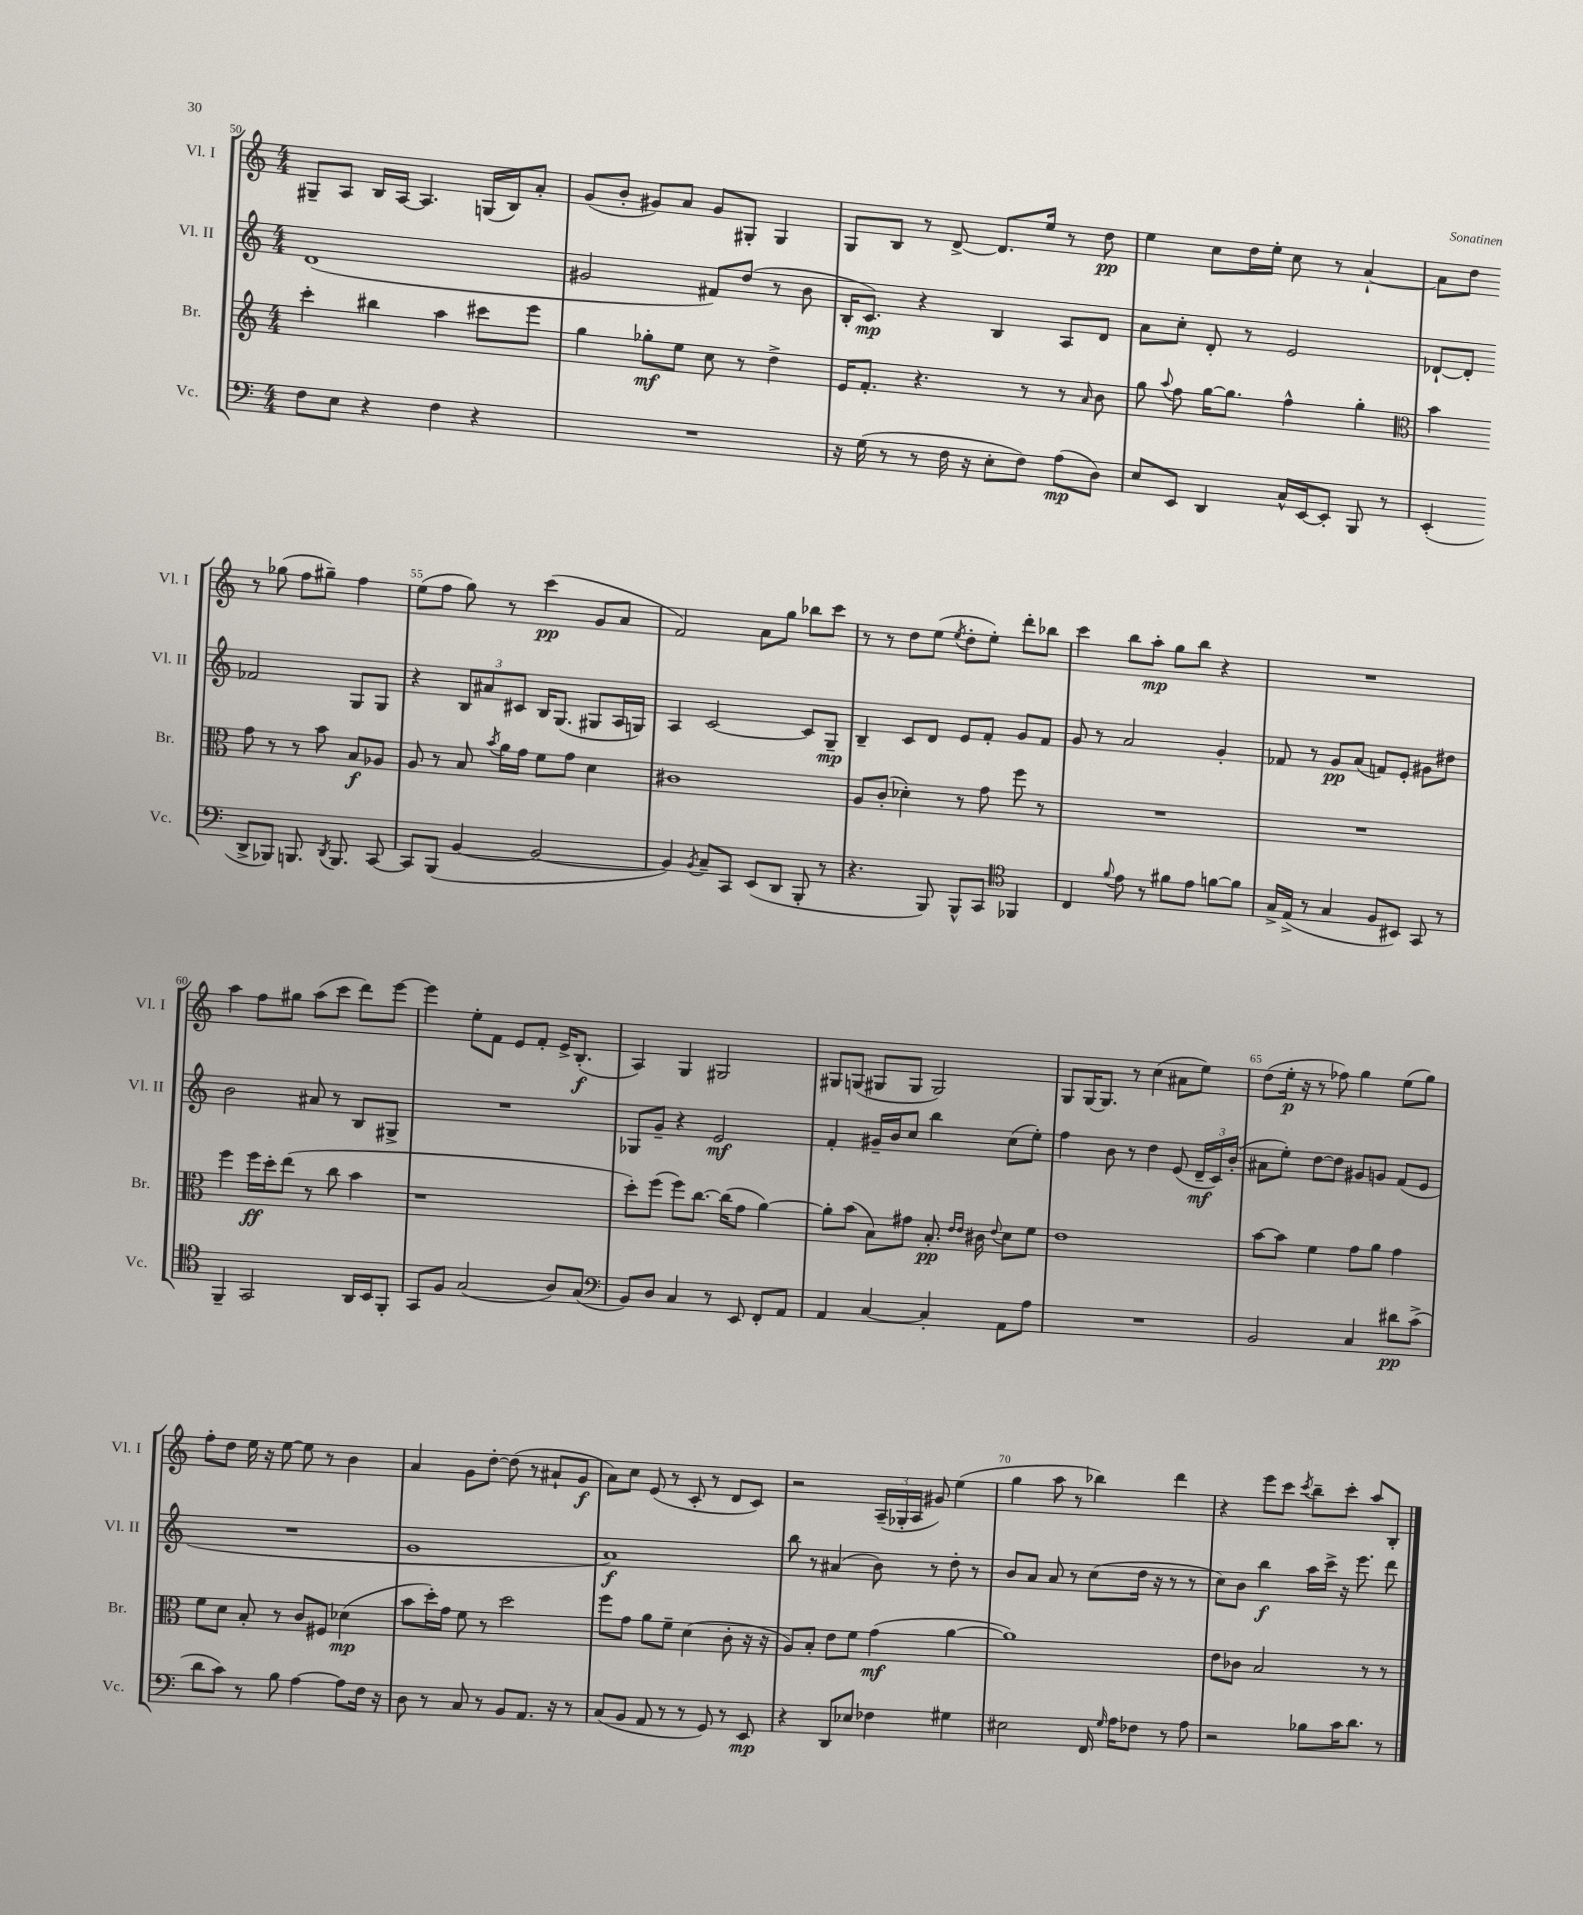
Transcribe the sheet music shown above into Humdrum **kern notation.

**kern	**dynam	**kern	**dynam	**kern	**dynam	**kern	**dynam
*part4	*part4	*part3	*part3	*part2	*part2	*part1	*part1
*staff4	*staff4	*staff3	*staff3	*staff2	*staff2	*staff1	*staff1
*I"Vc.	*	*I"Br.	*	*I"Vl. II	*	*I"Vl. I	*
*I'Vc.	*	*I'Br.	*	*I'Vl. II	*	*I'Vl. I	*
*clefF4	*	*clefG2	*	*clefG2	*	*clefG2	*
*k[]	*	*k[]	*	*k[]	*	*k[]	*
*M4/4	*	*M4/4	*	*M4/4	*	*M4/4	*
=50	=50	=50	=50	=50	=50	=50	=50
8F\L	.	4ccc'\	.	(1d	.	8G#X~/L	.
8E\J	.	.	.	.	.	8A/J	.
4r	.	4bb#X\	.	.	.	16B/LL	.
.	.	.	.	.	.	[16A/JJ	.
.	.	.	.	.	.	4.A/]	.
4F\	.	4aa\	.	.	.	.	.
4r	.	8ccc#X\L	.	.	.	(16Gn/LL	.
.	.	.	.	.	.	16B/J)	.
.	.	8eee\J	.	.	.	8a'/J	.
=51	=51	=51	=51	=51	=51	=51	=51
1r	.	4gg\	.	2g#X/	.	(8g/L	.
.	.	.	.	.	.	8b'/J	.
.	.	8gg-X'\L	mf	.	.	8g#X/L)	.
.	.	8ee\J	.	.	.	8a/J	.
.	.	8cc\	.	8f#X/L)	.	8g#/L	.
.	.	8r	.	(8dd/J	.	8G#X'/J	.
.	.	4dd^\	.	8r	.	4G#/	.
.	.	.	.	8b\	.	.	.
=52	=52	=52	=52	=52	=52	=52	=52
16r	.	16e/KL	.	16B'/KL	.	8G/L	.
(16G\	.	8.f'/J	.	8.c/J)	mp	.	.
8r	.	.	.	.	.	8B/J	.
8r	.	4.r	.	4r	.	8r	.
16F\	.	.	.	.	.	[8d^/	.
16r	.	.	.	.	.	.	.
8E'\L	.	.	.	4B/	.	8.d/L]	.
8F\J)	.	8r	.	.	.	.	.
.	.	.	.	.	.	16ee/Jk	.
(8A\L	mp	8r	.	8A/L	.	8r	.
.	.	16qqa/	.	.	.	.	.
8D\J)	.	8b\	.	8d/J	.	8dd\	pp
=53	=53	=53	=53	=53	=53	=53	=53
8E/L	.	8gg\	.	8a\L	.	4ee\	.
.	.	8qqaa/	.	.	.	.	.
8EE/J	.	8ff\	.	8cc'\J	.	.	.
4DD/	.	[16gg\KL	.	8d'/	.	8cc\L	.
.	.	8.gg\J]	.	.	.	.	.
.	.	.	.	8r	.	16dd\L	.
.	.	.	.	.	.	16ee'\JJ	.
16C^^/LL	.	4ff^^\	.	2e/	.	8cc\	.
[16EE/J	.	.	.	.	.	.	.
8EE'/J]	.	.	.	.	.	8r	.
8BBB/	.	4gg'\	.	.	.	[4a`/	.
8r	.	.	.	.	.	.	.
=54	=54	=54	=54	=54	=54	=54	=54
*	*	*clefC3	*	*	*	*	*
(4EE'/	.	4b\	.	[8d-X`/L	.	8a\L]	.
.	.	.	.	8d-'/J]	.	8dd\J	.
8DD^/L	.	8g\	.	2f-X/	.	8r	.
8BBB-X/J)	.	8r	.	.	.	(8gg-X\	.
8.BBBn/	.	8r	.	.	.	8ff\L	.
.	.	8b\	.	.	.	8gg#X~\J)	.
8qDD/	.	.	.	.	.	.	.
8.BBB/	.	.	.	.	.	.	.
.	.	8B/L	f	8G/L	.	4ff\	.
[8CC/	.	8A-X/J	.	8G/J	.	.	.
!!LO:LB:g=z
=55	=55	=55	=55	=55	=55	=55	=55
8CC/L]	.	8A/	.	4r	.	(8ee\L	.
(8BBB/J	.	8r	.	.	.	8ff\J	.
[4BB/	.	8B/	.	12B/L	.	8gg\)	.
.	.	.	.	12a#X/	.	.	.
.	.	8qb/	.	.	.	.	.
.	.	16a\LL	.	.	.	8r	.
.	.	.	.	12c#X/J	.	.	.
.	.	16g\JJ	.	.	.	.	.
2BB/_	.	8f\L	.	16B/KL	.	(4ccc\	pp
.	.	.	.	(8.G/J	.	.	.
.	.	8g\J	.	.	.	.	.
.	.	4d\	.	8G#X/L	.	8g/L	.
.	.	.	.	16A/L	.	8a/J	.
.	.	.	.	16Gn/JJ)	.	.	.
=56	=56	=56	=56	=56	=56	=56	=56
4BB/])	.	1c#X	.	4A/	.	2f/)	.
8qBB/	.	.	.	.	.	.	.
8C~/L	.	.	.	[2c/	.	.	.
8CC/J	.	.	.	.	.	.	.
(8EE/L	.	.	.	.	.	8a\L	.
8DD/J	.	.	.	.	.	8gg\J	.
8BBB'/	.	.	.	8c/L]	.	8bb-X\L	.
8r	.	.	.	8G~/J	mp	8ccc\J	.
=57	=57	=57	=57	=57	=57	=57	=57
4.r	.	8A/L	.	4B~/	.	8r	.
.	.	(8c'/J	.	.	.	8r	.
.	.	4d-X'\)	.	8c/L	.	8dd\L	.
8BBB/)	.	.	.	8d/J	.	(8ee\J	.
.	.	.	.	.	.	8qee/	.
8BBB^^/L	.	8r	.	8e/L	.	8dd'\L	.
8CC/J	.	8g\	.	8f'/J	.	8ee'\J)	.
*clefC4	*	*	*	*	*	*	*
4FF-X/	.	8ff\	.	8g/L	.	8ddd'\L	.
.	.	8r	.	8f/J	.	8bb-X\J	.
=58	=58	=58	=58	=58	=58	=58	=58
4C/	.	1r	.	8g/	.	4ccc\	.
.	.	.	.	8r	.	.	.
8qqf/	.	.	.	.	.	.	.
8e\	.	.	.	2a/	.	8bb\L	.
8r	.	.	.	.	.	8aa'\J	mp
8f#X\L	.	.	.	.	.	8gg\L	.
8e\J	.	.	.	.	.	8bb\J	.
[8fn\L	.	.	.	4g'/	.	4r	.
8f\J]	.	.	.	.	.	.	.
=59	=59	=59	=59	=59	=59	=59	=59
16G^/LL	.	1r	.	8f-X/	.	1r	.
(16E^/JJ	.	.	.	.	.	.	.
8r	.	.	.	8r	.	.	.
4G/	.	.	.	8g/L	pp	.	.
.	.	.	.	(8a/J	.	.	.
8F/L	.	.	.	8fn/L)	.	.	.
8BB#X/J)	.	.	.	8e'/J	.	.	.
8GG/	.	.	.	8g#X\L	.	.	.
8r	.	.	.	8dd#X\J	.	.	.
!!LO:LB:g=z
=60	=60	=60	=60	=60	=60	=60	=60
4FF~/	.	4ff\	.	2b\	.	4aa\	.
2GG/	.	16ff\LL	ff	.	.	8ff\L	.
.	.	16dd'\J	.	.	.	.	.
.	.	(8ee\J	.	.	.	8gg#X\J	.
.	.	8r	.	8a#X/	.	(8aa\L	.
.	.	8cc\	.	8r	.	8ccc\J	.
16AA/LL	.	4b\	.	8B/L	.	8ddd\L)	.
16BB/J	.	.	.	.	.	.	.
8FF'/J	.	.	.	8G#X^/J	.	[8eee\J	.
=61	=61	=61	=61	=61	=61	=61	=61
8GG/L	.	1r	.	1r	.	4eee\]	.
8F/J	.	.	.	.	.	.	.
(2G/	.	.	.	.	.	8ee'\L	.
.	.	.	.	.	.	8f\J	.
.	.	.	.	.	.	8e/L	.
.	.	.	.	.	.	8f'/J	.
8A/L)	.	.	.	.	.	16e^/KL	.
.	.	.	.	.	.	(8.B'/J	f
(8G/J	.	.	.	.	.	.	.
=62	=62	=62	=62	=62	=62	=62	=62
*clefF4	*	*	*	*	*	*	*
8BB/L)	.	8dd'\L)	.	8G-X/L	.	4A/)	.
8D/J	.	(8ff\J	.	8g~/J	.	.	.
4C/	.	8ff\L)	.	4r	.	4G/	.
.	.	[8.cc\J	.	.	.	.	.
8r	.	.	.	2e/	mf	2G#X/	.
.	.	(16cc\KL]	.	.	.	.	.
8EE/	.	8g\J	.	.	.	.	.
8FF'/L	.	[4a\)	.	.	.	.	.
8AA/J	.	.	.	.	.	.	.
=63	=63	=63	=63	=63	=63	=63	=63
4AA/	.	8a'\L]	.	4f'/	.	8G#X/L	.
.	.	(8b\J	.	.	.	(8Gn/J	.
[4C/	.	8B\L)	.	16g#X~/LL	.	8G#X/L	.
.	.	.	.	16b/J	.	.	.
.	.	8g#X\J	.	8cc/J	.	8G#/J	.
4C'/]	.	8.B'/	pp	4bb\	.	2G#/)	.
.	.	16qqe/LL	.	.	.	.	.
.	.	16qqe/JJ	.	.	.	.	.
.	.	16c#X\	.	.	.	.	.
.	.	8qqe/	.	.	.	.	.
8AA\L	.	8d\L	.	(8cc\L	.	.	.
8A\J	.	8f\J	.	8ee'\J)	.	.	.
=64	=64	=64	=64	=64	=64	=64	=64
1r	.	1e	.	4ff\	.	8G/L	.
.	.	.	.	.	.	[16G/K	.
.	.	.	.	.	.	8.G/J]	.
.	.	.	.	8b\	.	.	.
.	.	.	.	8r	.	8r	.
.	.	.	.	4dd\	.	(4cc\	.
.	.	.	.	(8e/	.	8a#X\L	.
.	.	.	.	24d~/LL	mf	8ee\J)	.
.	.	.	.	24c/)	.	.	.
.	.	.	.	(24b'/JJ	.	.	.
=65	=65	=65	=65	=65	=65	=65	=65
2BB/	.	[8b\L	.	8a#X\L	.	(8dd\L	.
.	.	8b\J]	.	8ee'\J)	.	16ee'\Jk	p
.	.	.	.	.	.	16r	.
.	.	4f\	.	[8dd\L	.	8r	.
.	.	.	.	8dd\J]	.	8ff-X\)	.
4C/	.	8g\L	.	8g#X/L	.	4gg\	.
.	.	8a\J	.	8gn/J	.	.	.
8d#X\L	pp	4g\	.	(8f/L	.	(8ee\L	.
(8c^\J	.	.	.	8e/J	.	8gg\J)	.
!!LO:LB:g=z
=66	=66	=66	=66	=66	=66	=66	=66
8d\L	.	8f\L	.	1r	.	8ff'\L	.
8c\J)	.	8d\J	.	.	.	8dd\J	.
8r	.	8B'/	.	.	.	16ee\	.
.	.	.	.	.	.	16r	.
8B\	.	8r	.	.	.	[8ee\	.
[4A\	.	8c/L	.	.	.	8ee\]	.
.	.	8F#X/J	.	.	.	8r	.
8A\L]	.	(4d-X\	mp	.	.	4b\	.
16F\Jk	.	.	.	.	.	.	.
16r	.	.	.	.	.	.	.
=67	=67	=67	=67	=67	=67	=67	=67
8D\	.	8b\L	.	1g	.	4a/	.
8r	.	16dd'\L)	.	.	.	.	.
.	.	16g\JJ	.	.	.	.	.
8C/	.	8f\	.	.	.	8g\L	.
8r	.	8r	.	.	.	[8dd'\J	.
8BB/L	.	2dd\	.	.	.	(8dd\]	.
8.AA/J	.	.	.	.	.	8r	.
.	.	.	.	.	.	8a#X`/L	.
16r	.	.	.	.	.	.	.
8r	.	.	.	.	.	8g/J	f
=68	=68	=68	=68	=68	=68	=68	=68
(8C/L	.	8ff\L	.	1a)	f	8a\L)	.
8BB/J	.	8g\J	.	.	.	8cc\J	.
8AA/	.	8a\L	.	.	.	(8e/	.
8r	.	8f~\J	.	.	.	8r	.
8r	.	(4d\	.	.	.	8c'/	.
8GG/)	.	.	.	.	.	8r	.
8r	.	8c'\	.	.	.	8d/L	.
8EE/	mp	16r	.	.	.	8c/J)	.
.	.	16r	.	.	.	.	.
=69	=69	=69	=69	=69	=69	=69	=69
4r	.	8A/L)	.	8bb\	.	2r	.
.	.	8B'/J	.	8r	.	.	.
8DD/L	.	8e\L	.	(4a#X/	.	.	.
8E-X/J	.	8f\J	.	.	.	.	.
4F-X\	.	(4g\	mf	8b\)	.	(24A~/LL	.
.	.	.	.	.	.	24G-X'/	.
.	.	.	.	.	.	24A/JJ	.
.	.	.	.	8r	.	8g#X/)	.
4G#X\	.	[4a\	.	8dd'\	.	(4ee\	.
.	.	.	.	8r	.	.	.
=70	=70	=70	=70	=70	=70	=70	=70
2E#X\	.	1a])	.	8b/L	.	4gg\	.
.	.	.	.	8a/J	.	.	.
.	.	.	.	8a/	.	8aa\	.
.	.	.	.	8r	.	8r	.
16FF/	.	.	.	(8cc\L	.	4bb-X\)	.
16qqG/	.	.	.	.	.	.	.
16A\KL	.	.	.	.	.	.	.
8F-X\J	.	.	.	16dd\Jk	.	.	.
.	.	.	.	16r	.	.	.
8r	.	.	.	8r	.	4ddd\	.
8A\	.	.	.	8r	.	.	.
=71	=71	=71	=71	=71	=71	=71	=71
2r	.	8e\L	.	8cc\L)	.	4r	.
.	.	8c-X\J	.	8b\J	.	.	.
.	.	2B/	.	4bb\	f	8eee\L	.
.	.	.	.	.	.	8ccc\J	.
.	.	.	.	.	.	8qccc/	.
8B-X\L	.	.	.	16aa\LL	.	8bb~\L	.
.	.	.	.	16ccc^\JJ	.	.	.
16c\K	.	.	.	16r	.	8ccc'\J	.
8.d\J	.	.	.	8.eee\	.	.	.
.	.	8r	.	.	.	8aa/L	.
8r	.	8r	.	8ddd\	.	8B'/J	.
==	==	==	==	==	==	==	==
*-	*-	*-	*-	*-	*-	*-	*-
